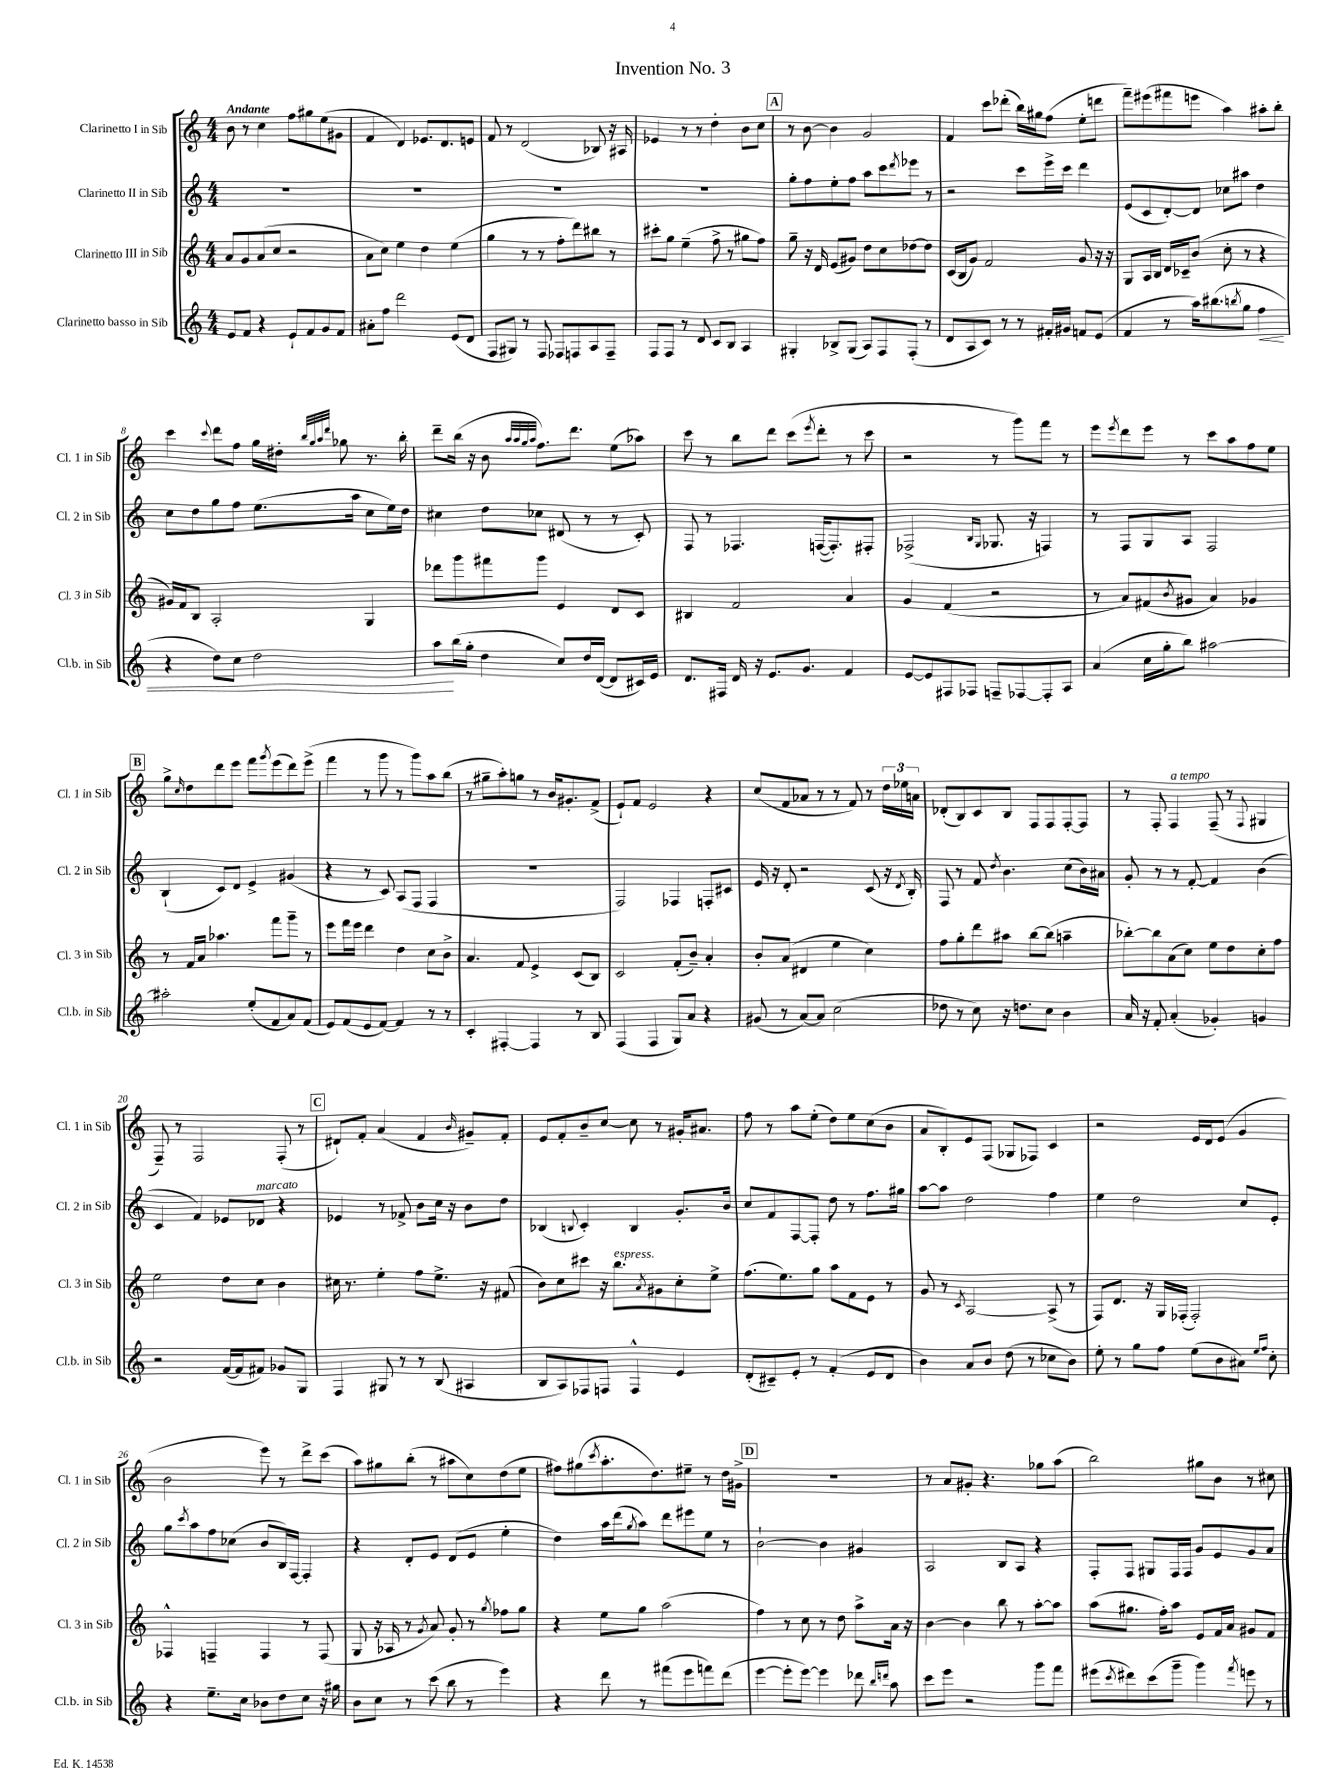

**kern	**kern	**kern	**kern
*staff4	*staff3	*staff2	*staff1
*clefG2	*clefG2	*clefG2	*clefG2
*k[]	*k[]	*k[]	*k[]
*M4/4	*M4/4	*M4/4	*M4/4
8e/L	8a/L	1r	8b\
8f/J	8g/	.	8r
4r	(8a/	.	4cc\
.	8cc/J	.	.
8e`/L	2r	.	8ff\L
8f/	.	.	8gg#\
8g/	.	.	(8ee\
8f/J	.	.	8g#\J
=	=	=	=
8a#'\L	8a\L	1r	4f/
8ff\J	8cc\J)	.	.
2ddd\	4ee\	.	4d/)
.	4dd\	.	8.e-/L
.	.	.	8.d/
(8e/L	(4ee\	.	.
8d/J	.	.	8e/J
=	=	=	=
8F/L	4gg\	1r	8f/
8G#/J)	.	.	8r
8r	8r	.	(2d/
8F/	8r	.	.
8F-/L	8ff'\L	.	.
8F/	8ddd\)	.	.
8A/	8bb#\J	.	8B-/)
8F~/J	8r	.	16r
.	.	.	16A#/
=	=	=	=
8F/L	8ccc#'\L	1r	4e-/
8F/J	8gg\J	.	.
8r	(4ee~\	.	8r
8d/	.	.	8r
8c/L	8ff^\	.	4dd'\
8B/J	8r	.	.
4A/	8gg#\L	.	8b\L
.	8ff\J)	.	8cc\J
=	=	=	=
4G#'/	8gg~\	8gg'\L	8r
.	16r	8ff\	[8b\
.	16d/	.	.
8B-^/L	(8e/L	8ee'\	4b\]
(8G#/J	8g#/J)	8ff\J	.
8A/L)	8dd\L	8aa\L	2g/
8F/	8cc\	8ccc\	.
.	.	8qddd/	.
(8F'/J	[8dd-\	8eee-\J	.
8r	8dd-\]J	8r	.
=	=	=	=
8d/L	(16c/LL	2r	4f/
.	16B/J	.	.
8A/	8g/J)	.	.
8c/J)	2f/	.	8ccc\L
8r	.	.	(8ddd-'\J
8r	.	8ccc\L	16bb\LL)
.	.	.	16gg#\J
16f#'/LL	.	16eee^\L	(8ff\J
16g#/JJ	.	16ccc\JJ	.
8f/L	8g/	4ddd\	8ee'\L
(8e/J	16r	.	8ddd\J
.	16r	.	.
=	=	=	=
4f/	8G/L	(8e/L	8fff~\L)
.	16A/L	8c/	(8eee#\
.	16B/JJ	.	.
8r	16d/LL	[8d'/)	8fff#\
.	16c-~/J	.	.
16aa\LK)	(8b/J	8d/]J	8eee\J
(8.bb#\	.	.	.
.	8cc'\	8cc-\L	4aa\)
8qbb/	.	.	.
8gg\J	8r	8aa#\J	.
4ff\	4r	4dd\	8aa#'\L
.	.	.	8bb'\J
=	=	=	=
4r	16g#/LL)	8cc\L	4ccc\
.	16f/J	.	.
.	8B/J	8dd\	.
.	.	.	8qqccc/
8dd\L)	2A'/	8gg\	8ddd\L
8cc\J	.	8ff\J	8ff\J
2dd\	.	(8.ee\L	16gg\LL
.	.	.	16dd#'\JJ
.	.	.	32qqbb/LLL
.	.	.	32qqgg/
.	.	.	32qqaa/
.	.	.	32qqddd/JJJ
.	.	.	8gg-\
.	.	16aa\Jk	.
.	4G/	8cc\L	8.r
.	.	16ee\L)	.
.	.	16dd\JJ	16bb'\
=	=	=	=
8aa\L	8ddd-\L	4cc#\	8ddd~\L
(16bb\L	8ggg\	.	(16bb\Jk
16gg'\JJ	.	.	16r
4dd\	8fff#\	8dd\L	8b\
.	.	.	32qqaa/LLL
.	.	.	32qqaa/
.	.	.	32qqgg/
.	.	.	32qqaa/JJJ
.	8ggg\J	8cc-\J	8.ff\L)
8cc/L)	4e/	(8d#/	.
.	.	.	8.ddd\J
16dd/L	.	8r	.
([16d/JJ	.	.	.
8d/]L	8d/L	8r	(8ee\L
16c#/L)	8c/J	8c'/)	8aa-\J)
16e/JJ	.	.	.
=	=	=	=
8.d/L	4B#/	8F/	8ccc\
.	.	8r	8r
16F#/Jk	.	.	.
16d/	2f/	4.F-/	8bb\L
16r	.	.	.
8.e/L	.	.	8ddd\J
.	.	.	(8ccc\L
8.g/J	.	.	.
.	.	.	8qeee/
.	.	([16F/LK	8ddd'\J
.	.	8.F'/])	.
4f/	4a/	.	8r
.	.	8F#'/J	8ccc\
=	=	=	=
[8e/L	4g/	(2F-^/	2r
8e/]	.	.	.
8F#/	(4f/	.	.
8F-/J	.	.	.
.	.	16qqB/LL	.
.	.	16qqG/JJ	.
8F~/L	2r	8.G-/	8r
[8F-/	.	.	8ggg\L)
.	.	16r	.
8F-'/]	.	4F/)	8fff\J
8A/J	.	.	8r
=	=	=	=
(4a/	8r	8r	8eee\L
.	.	.	8qeee/
.	8a/L)	8F/L	8ddd\
16cc\LL	(8f#/	8G/	8eee\J
16gg'\J	.	.	.
.	8qb/	.	.
8bb\J)	8g#/J	8A/J	8r
[2aa#\	4a/)	2F/	8ccc\L
.	.	.	8aa\
.	4g-/	.	8ff\
.	.	.	8ee\J
=	=	=	=
2aa#'\]	8r	(4B`/	8gg^\L
.	.	.	16qqcc/
.	16f/LL	.	8dd\
.	16a/JJ	.	.
.	4.aa-\	8c/L)	8ddd\
.	.	8d/J	8eee\J
(8ee'/L	.	4e^/	8fff\L
.	.	.	8qggg/
8f/	8fff\L	.	(8eee\
8a/)	8ggg~\J	(4g#/	8ddd\)
(8f/J	8r	.	(8eee^\J
=	=	=	=
8e/L)	8eee\L	4r	4fff\
(8f/	16fff\L	.	.
.	16eee\JJ	.	.
8e/	4ddd\	8r	8r
[8f/J)	.	8c/)	8ggg\
4f/]	4dd\	(8A/L	8r
.	.	8F/J	8ggg\L)
8r	8cc\L	4F/	8aa\
8r	8b^\J	.	(8bb\J
=	=	=	=
4c'/	4.a/	1r	8r
.	.	.	8gg#~\L
[4F#'/	.	.	8aa'\)
.	8f/	.	8gg\J
4F#/]	4e^/	.	8r
.	.	.	16b/LK
.	.	.	8.g#'/
8r	(8c/L	.	.
8B/	8B/J)	.	(8f^/J
=	=	=	=
(4F/	2c/	2F/)	8e`/L)
.	.	.	8f/J
4F/	.	.	2e/
8G/L)	(8f'/L	4F-/	.
8a/J	8b~/J)	.	.
4r	4a'/	8F'/L	4r
.	.	8c#/J	.
=	=	=	=
(8g#/	8b'/L	16e/	(8cc/L
.	.	16r	.
8r	(8a/J	8d'/	8f/
[8a/L)	4d#/	2r	8a-/J
8a/]J	.	.	8r
(2cc\	4ee\	.	8r
.	.	.	8f/)
.	4cc\)	(8c/	8r
.	.	16r	24dd\LL
.	.	.	24ee-\
.	.	8qd/	.
.	.	16B'/)	.
.	.	.	24a\JJ
=	=	=	=
8dd-\	8ff\L	8F/	(8d-'/L
8r	8gg'\	8r	8B/)
8cc\)	8ddd\	8f/	8c/
.	.	8qdd/	.
16r	8aa#\J	4.b\	8B/J
8.dd\L	.	.	.
.	[8bb\L	.	8F/L
8cc\J	(8bb\]J	.	8F/
4b\	4aa~\	(8cc\L	[8F'/
.	.	16b\L)	8F/]J
.	.	16a#\JJ	.
=	=	=	=
16a/	[8bb-'\L)	8g'/	8r
16r	.	.	.
8f'/	8bb-\]	8r	8F'/
(4a'/	(8a\	8r	4F/
.	8cc\J)	[8f'/	.
4g-'/)	8ee\L	4f/]	(8F~/
.	8dd\	.	8r
.	.	.	8qqF/
4g/	8cc'\	(4b\	4G#/
.	8ff\J	.	.
=	=	=	=
2r	2ee\	4c/	8F~/)
.	.	.	8r
.	.	4f/)	2F/
([16f/LL	8dd\L	8e-/L	.
16f/]J	.	.	.
8f#/J)	8cc\J	8d-/J	.
8g-/L	4b\	4r	(8F'/
8G/J	.	.	8r
=	=	=	=
4F/	16cc#\	4e-/	8d#`/L)
.	8.r	.	.
.	.	.	8f'/J
8G#/	4ee'\	8r	(4a/
8r	.	8f-^/	.
8r	8ff\L	8b\L	4f/
(8B/	8.ee^\J	16cc\Jk	.
.	.	16r	.
.	.	.	16qqb/
4A#/	.	8b\L	8g#~/L)
.	16r	.	.
.	(8f#/	8dd\J	8f'/J
=	=	=	=
8B/L	8b\L)	(4B-/	8e/L
8A/)	8cc\	.	8f'/
.	.	8qqB/	.
8F-/	8ccc#\J	4c'/)	8b~/
8F/J	16r	.	[8cc/J
.	8.bb\L	.	.
4F^^/	.	4B/	8cc\]
.	8qa/	.	.
.	8g#\	.	8r
4e/	8cc'\	8.g'/L	16g#'/LK
.	.	.	8.a#/J
.	8ee^\J	.	.
.	.	16b/Jk	.
=	=	=	=
(8d'/L	(8.ff\L	8cc/L	8ff\
8c#~/)	.	8f/	8r
.	8.ee\)	.	.
8e'/J	.	[8F/	8aa\L
8r	8gg\J	8F'/]J	(8ee'\J
(4f'/	8aa\L	8dd\	8dd\L)
.	8f\	8r	8ee\
8e/L	8e\J	8.ff\L	(8cc\
8d/J	8r	.	8b\J
.	.	16gg#\Jk	.
=	=	=	=
4b\)	8g/	[8aa\L	8a/L
.	8r	8aa\]J	8B'/)
.	8qc/	.	.
8a/L	[2A/	2dd\	8e/
8b/J	.	.	(8F/J
(8dd\	.	.	8G-/L
8r	.	.	8F-/J)
8cc-\L	(8A^/]	4ff\	4c/
8b\J)	8r	.	.
=	=	=	=
8ee'\	8F/L)	4ee\	2r
8r	8.d/J	.	.
8gg\L	.	2dd\	.
.	16r	.	.
8ff\J	16G/LL	.	.
.	(16F-'/JJ	.	.
(8ee\L	2F-'/)	.	16e/LL
.	.	.	16d/J
8b\	.	.	(8e/J
8a#\J)	.	8cc/L	4g/
16qqee/LL	.	.	.
16qqff/JJ	.	.	.
8cc'\	.	8e'/J	.
=	=	=	=
4r	4F-^^/	8gg\L	2b\
.	.	8qccc/	.
.	.	8aa\	.
8.ee~\L	4F~/	8ff\	.
.	.	(8cc-\J	.
16cc\Jk	.	.	.
8b-\L	4F/	8b/L	8eee\)
8dd\	.	16B/L)	8r
.	.	[16F/JJ	.
8cc\J	8r	4F'/]	8ddd^\L
16r	(8F/	.	(8ccc\J
16gg#\	.	.	.
=	=	=	=
8b\L	8G/	4r	8aa\L)
8cc\J	16r	.	8gg#\
.	16A-/	.	.
8r	8r	8d'/L	(8bb'\J
.	8qg/	.	.
(8ccc\	8a/)	8e/J	8r
8bb\	8g'/	(8d/L	8aa#\L
8r	8r	8e/J	8cc\)
.	8qgg/	.	.
4eee\)	8ff-\L	4ee'\	(8dd\
.	8gg\J	.	8ee\J
=	=	=	=
4r	4r	4dd\)	8ff#\L)
.	.	.	(8gg#\
.	.	.	8qccc/
8ddd\	8ee\L	16aa\LL	8.aa'\
.	.	(16ddd\J	.
.	.	8qgg/	.
8r	8gg\J	8aa\J)	.
.	.	.	8.dd\)
(8fff#\L	(2aa\	8ddd\L	.
8eee\	.	8eee#\	8ee#~\J
8fff\)	.	8ee\J	8r
(8ddd\J	.	8r	16dd\LL
.	.	.	16g#^\JJ
=	=	=	=
[4eee\	4ff\)	[2b`\	1r
8eee'\]L	8r	.	.
[8eee\J)	8cc\	.	.
4eee\]	8r	4b\]	.
.	8dd\	.	.
8ddd-\	8aa^\L	4g#/	.
16qqbb/LL	.	.	.
16qqddd/JJ	.	.	.
8aa\	16a\Jk	.	.
.	16r	.	.
=	=	=	=
8ccc\L	[4b\	2A/	8r
8eee\J	.	.	8a/L
2r	4b\]	.	8g#'/J
.	.	.	4.r
.	8bb\	8B/L	.
.	8r	8A/J	.
8ggg\L	[8aa'\L	4r	8gg-\L
8fff\J	8aa\]J	.	(8aa\J
=	=	=	=
(8eee#\L	(8aa\L	8F'/L	2bb\)
8qccc/	.	.	.
8ddd#\)	8.gg#\J	8F/J	.
(8ccc\	.	8G#/L	.
.	16ff'\LK)	.	.
8ggg~\J	8aa\J	16F/L	.
.	.	16F/JJ	.
4ggg\)	8e/L	8g/L	8gg#\L
.	16f/L	8e/	8b\J
.	16a/JJ	.	.
8qfff/	.	.	.
8eee\	8g#/L	8g/	8r
8r	8f/J	8a/J	8cc#\
==	==	==	==
*-	*-	*-	*-
